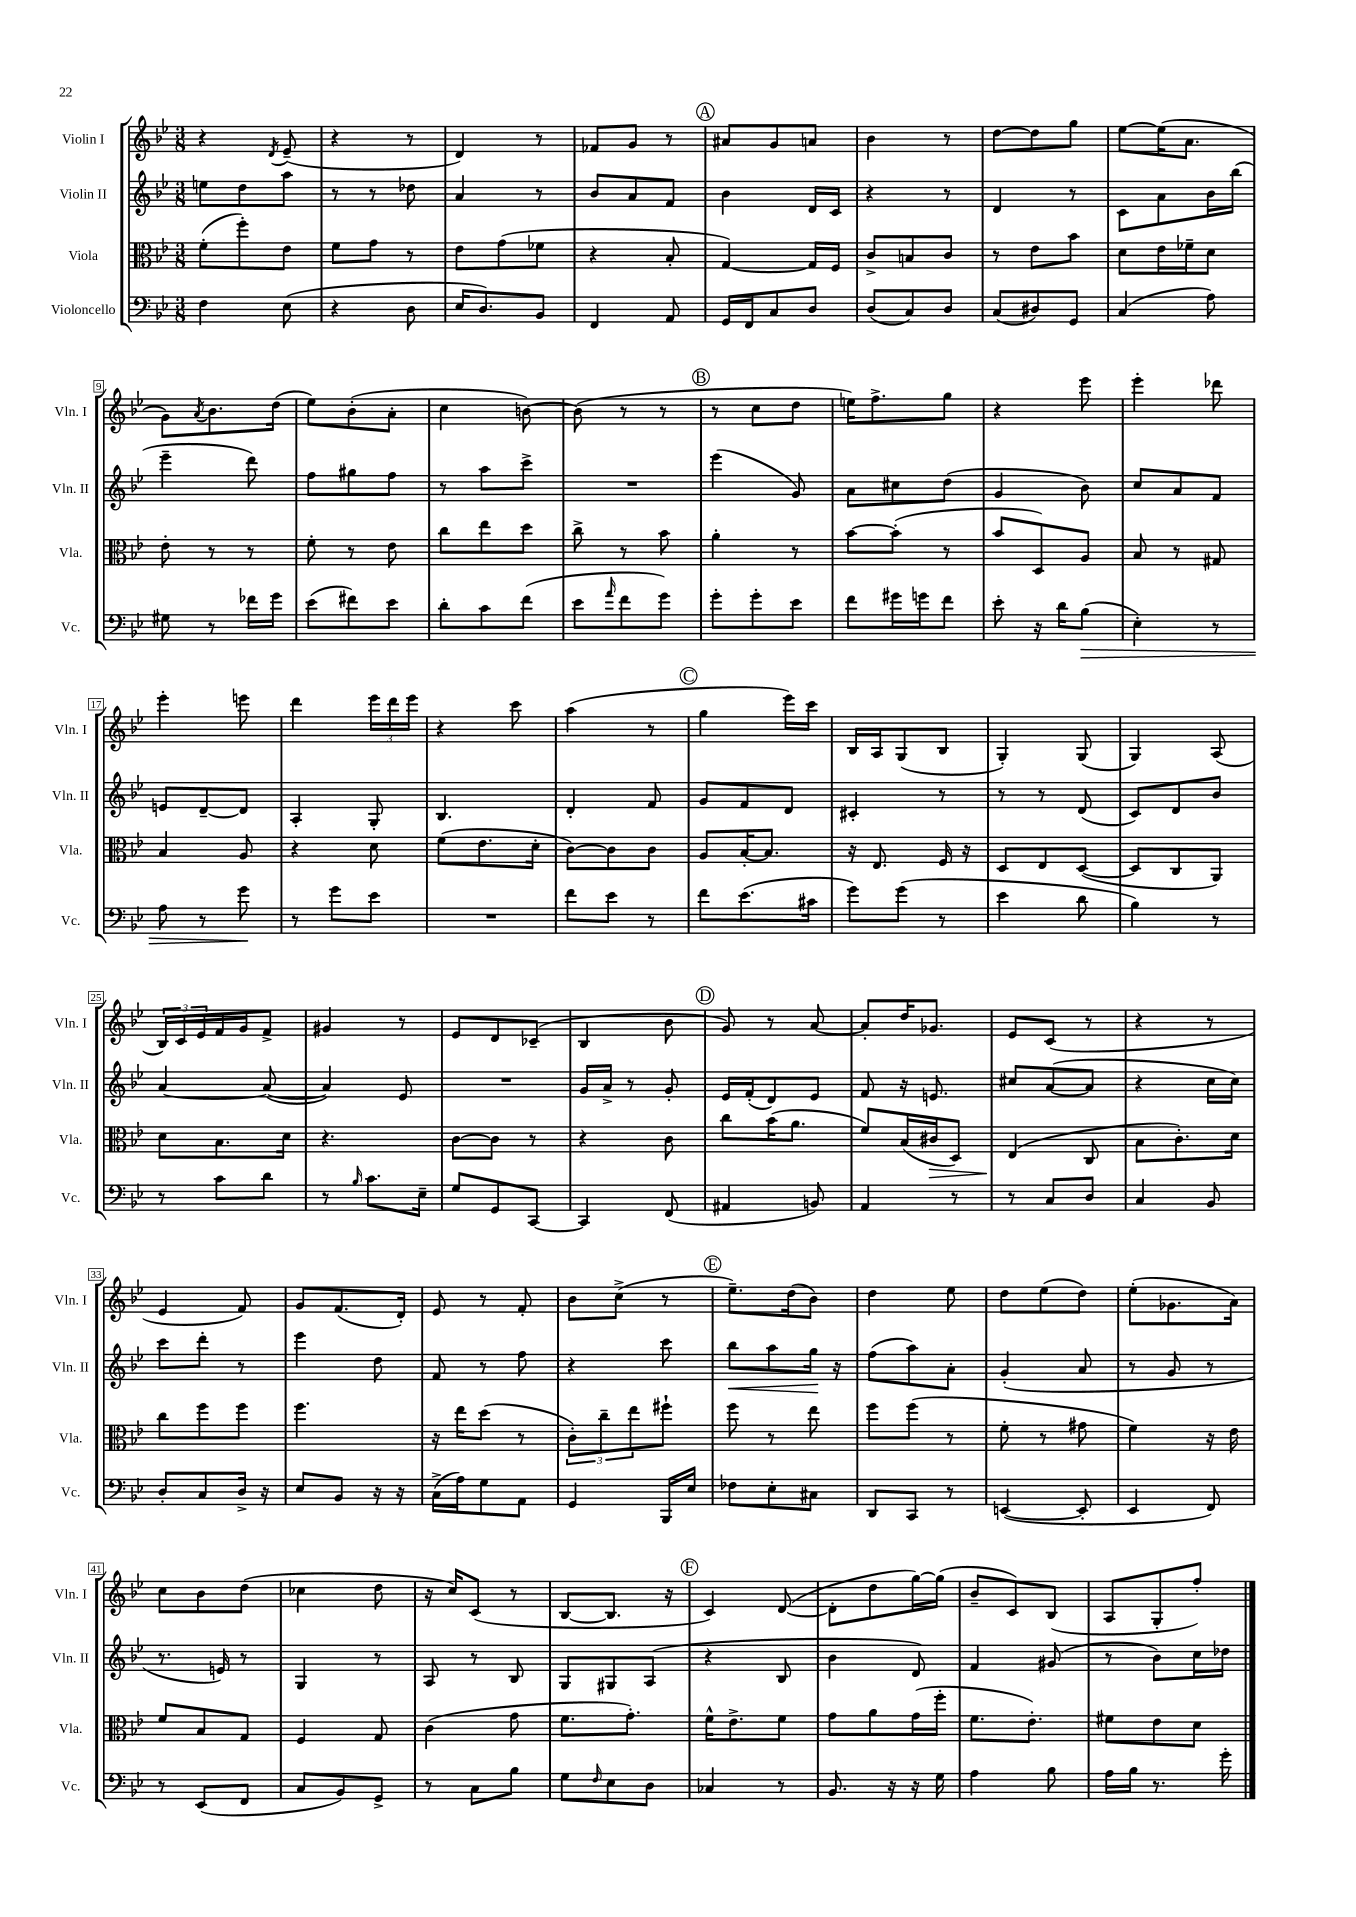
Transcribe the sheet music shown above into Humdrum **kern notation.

**kern	**dynam	**kern	**dynam	**kern	**dynam	**kern
*part4	*part4	*part3	*part3	*part2	*part2	*part1
*staff4	*staff4	*staff3	*staff3	*staff2	*staff2	*staff1
*I"Violoncello	*	*I"Viola	*	*I"Violin II	*	*I"Violin I
*I'Vc.	*	*I'Vla.	*	*I'Vln. II	*	*I'Vln. I
*clefF4	*	*clefC3	*	*clefG2	*	*clefG2
*k[b-e-]	*	*k[b-e-]	*	*k[b-e-]	*	*k[b-e-]
*M3/8	*	*M3/8	*	*M3/8	*	*M3/8
=1	=1	=1	=1	=1	=1	=1
4F\	.	(8f'\L	.	8een\L	.	4r
.	.	8ff'\)	.	8dd\	.	.
.	.	.	.	.	.	8qd/
(8E-\	.	8e-\J	.	8aa\J	.	(8e-~/
=2	=2	=2	=2	=2	=2	=2
4r	.	8f\L	.	8r	.	4r
.	.	8g\J	.	8r	.	.
8D\	.	8r	.	8dd-X\	.	8r
=3	=3	=3	=3	=3	=3	=3
16E-/KL	.	8e-\L	.	4a/	.	4d/)
8.D/)	.	.	.	.	.	.
.	.	(8g\	.	.	.	.
8BB-/J	.	8f-X\J	.	8r	.	8r
=4	=4	=4	=4	=4	=4	=4
4FF/	.	4r	.	8b-/L	.	8f-X/L
.	.	.	.	8a/	.	8g/J
8AA/	.	8B-'/	.	8f/J	.	8r
!!LO:REH:place=s1:t=A
=5	=5	=5	=5	=5	=5	=5
16GG/LL	.	[4G/)	.	4b-\	.	8a#X/L
16FF/J	.	.	.	.	.	.
8C/	.	.	.	.	.	8g/
8D/J	.	16G/LL]	.	16d/LL	.	8an/J
.	.	16F/JJ	.	16c/JJ	.	.
=6	=6	=6	=6	=6	=6	=6
(8D/L	.	8c^/L	.	4r	.	4b-\
8C/)	.	8Bn/	.	.	.	.
8D/J	.	8c/J	.	8r	.	8r
=7	=7	=7	=7	=7	=7	=7
(8C/L	.	8r	.	4d/	.	[8dd\L
8D#X/)	.	8e-\L	.	.	.	8dd\]
8GG/J	.	8b-\J	.	8r	.	8gg\J
=8	=8	=8	=8	=8	=8	=8
(4C/	.	8d\L	.	8c\L	.	[8ee-\L
.	.	16e-\L	.	8a\	.	(16ee-\K]
.	.	16f-X~\J	.	.	.	8.a\J
8A\)	.	8d\J	.	16b-\L	.	.
.	.	.	.	(16bb-\JJ	.	.
!!LO:LB:g=z
=9	=9	=9	=9	=9	=9	=9
8G#X\	.	8e-'\	.	4eee-~\	.	8g\L)
.	.	.	.	.	.	8qa/
8r	.	8r	.	.	.	8.b-\
16f-X\LL	.	8r	.	8ddd\)	.	.
16g\JJ	.	.	.	.	.	(16dd\Jk
=10	=10	=10	=10	=10	=10	=10
(8e-\L	.	8f'\	.	8ff\L	.	8ee-\L)
8f#X\)	.	8r	.	8gg#X\	.	(8b-'\
8e-\J	.	8e-\	.	8ff\J	.	8a'\J
=11	=11	=11	=11	=11	=11	=11
8d'\L	.	8cc\L	.	8r	.	4cc\
8c\	.	8ee-\	.	8aa\L	.	.
(8f\J	.	8dd\J	.	8ccc^\J	.	[8bn\)
=12	=12	=12	=12	=12	=12	=12
8e-\L	.	8cc^\	.	4.r	.	(8b\]
16qqa/	.	.	.	.	.	.
8f\	.	8r	.	.	.	8r
8g\J)	.	8b-\	.	.	.	8r
!!LO:REH:place=s1:t=B
=13	=13	=13	=13	=13	=13	=13
8g'\L	.	4a'\	.	(4eee-\	.	8r
8g'\	.	.	.	.	.	8cc\L
8e-\J	.	8r	.	8g/)	.	8dd\J
=14	=14	=14	=14	=14	=14	=14
8f\L	.	[8b-\L	.	8a\L	.	16een\KL)
.	.	.	.	.	.	8.ff^\
16g#X\L	.	(8b-'\J]	.	8cc#X\	.	.
16gn\J	.	.	.	.	.	.
8f\J	.	8r	.	(8dd\J	.	8gg\J
=15	=15	=15	=15	=15	=15	=15
8e-'\	.	8b-/L	.	4g/	.	4r
16r	.	8D/)	.	.	.	.
16d\KL	.	.	.	.	.	.
!	!LO:HP:b	!	!	!	!	!
(8B-\J	>	8A/J	.	8b-\)	.	8eee-\
=16	=16	=16	=16	=16	=16	=16
4E-'\)	.	8B-/	.	8cc/L	.	4eee-'\
.	.	8r	.	8a/	.	.
8r	.	8G#X/	.	8f/J	.	8ddd-X\
!!LO:LB:g=z
=17	=17	=17	=17	=17	=17	=17
8A\	.	4B-/	.	8en/L	.	4eee-'\
8r	.	.	.	[8d~/	.	.
8g\	.	8A/	.	8d/J]	.	8eeen\
.	]	.	.	.	.	.
=18	=18	=18	=18	=18	=18	=18
8r	.	4r	.	4A'/	.	4ddd\
8g\L	.	.	.	.	.	.
8e-\J	.	8d\	.	8G'/	.	24eee-\LL
.	.	.	.	.	.	24ddd\
.	.	.	.	.	.	24eee-\JJ
=19	=19	=19	=19	=19	=19	=19
4.r	.	(8f\L	.	4.B-/	.	4r
.	.	8.e-\	.	.	.	.
.	.	.	.	.	.	8ccc\
.	.	16d'\Jk	.	.	.	.
=20	=20	=20	=20	=20	=20	=20
8f\L	.	[8c\L)	.	4d'/	.	(4aa\
8e-\J	.	8c\]	.	.	.	.
8r	.	8c\J	.	8f/	.	8r
!!LO:REH:place=s1:t=C
=21	=21	=21	=21	=21	=21	=21
8f\L	.	8A/L	.	8g/L	.	4gg\
(8.e-\	.	[16B-'/K	.	8f/	.	.
.	.	8.B-/J]	.	.	.	.
.	.	.	.	8d/J	.	16eee-\LL)
16c#X\Jk	.	.	.	.	.	16ccc\JJ
=22	=22	=22	=22	=22	=22	=22
8g\L)	.	16r	.	4c#X'/	.	16B-/LL
.	.	8.E-/	.	.	.	16A/J
(8g\J	.	.	.	.	.	(8G/
8r	.	16F/	.	8r	.	8B-/J
.	.	16r	.	.	.	.
=23	=23	=23	=23	=23	=23	=23
4e-\	.	8D/L	.	8r	.	4G'/)
.	.	8E-/	.	8r	.	.
8d\	.	([8D/J	.	(8d/	.	(8G/
=24	=24	=24	=24	=24	=24	=24
4B-\)	.	8D/L]	.	8c/L)	.	4G/)
.	.	8C/	.	8d/	.	.
8r	.	8AA/J)	.	8b-/J	.	(8A/
!!LO:LB:g=z
=25	=25	=25	=25	=25	=25	=25
8r	.	8d\L	.	[4a/	.	24B-/LL)
.	.	.	.	.	.	24c/
.	.	.	.	.	.	24e-/
8c\L	.	8.B-\	.	.	.	16f/
.	.	.	.	.	.	16g/J
8d\J	.	.	.	(8a/_	.	8f^/J
.	.	16d\Jk	.	.	.	.
=26	=26	=26	=26	=26	=26	=26
8r	.	4.r	.	4a/])	.	4g#X/
16qqB-/	.	.	.	.	.	.
8.c\L	.	.	.	.	.	.
.	.	.	.	8e-/	.	8r
16E-~\Jk	.	.	.	.	.	.
=27	=27	=27	=27	=27	=27	=27
8G/L	.	[8c\L	.	4.r	.	8e-/L
8GG/	.	8c\J]	.	.	.	8d/
[8CC/J	.	8r	.	.	.	(8c-X~/J
=28	=28	=28	=28	=28	=28	=28
4CC/]	.	4r	.	16g/LL	.	4B-/
.	.	.	.	16a^/JJ	.	.
.	.	.	.	8r	.	.
(8FF/	.	8c\	.	8g'/	.	8b-\
!!LO:REH:place=s1:t=D
=29	=29	=29	=29	=29	=29	=29
4AA#X/	.	8cc\L	.	16e-/LL	.	8g/)
.	.	.	.	(16f'/J	.	.
.	.	(16b-\K	.	8d/)	.	8r
.	.	8.a\J	.	.	.	.
8BBn/)	.	.	.	8e-/J	.	[8a/
=30	=30	=30	=30	=30	=30	=30
4AA/	.	8f/L)	.	8f/	.	8a'/L]
.	.	(16B-/L	.	16r	.	16dd/K
!	!	!	!LO:HP:b	!	!	!
.	.	16c#X/J	>	8.en/	.	8.g-X/J
8r	.	8D/J)	.	.	.	.
=31	=31	=31	=31	=31	=31	=31
8r	.	(4E-/	.	8cc#X/L	.	8e-/L
8C/L	.	.	.	([8a/	.	(8c/J
8D/J	.	8C/	]	8a/J]	.	8r
=32	=32	=32	=32	=32	=32	=32
4C/	.	8B-\L	.	4r	.	4r
.	.	8.c'\)	.	.	.	.
8BB-/	.	.	.	16cc\LL	.	8r
.	.	16d\Jk	.	16cc\JJ)	.	.
!!LO:LB:g=z
=33	=33	=33	=33	=33	=33	=33
8D'/L	.	8cc\L	.	8ccc\L	.	4e-/
8C/	.	8ff\	.	8ddd'\J	.	.
16D^/Jk	.	8ff\J	.	8r	.	8f/)
16r	.	.	.	.	.	.
=34	=34	=34	=34	=34	=34	=34
8E-/L	.	4.ff\	.	4eee-\	.	8g/L
8BB-/J	.	.	.	.	.	(8.f/
16r	.	.	.	8dd\	.	.
16r	.	.	.	.	.	16d'/Jk)
=35	=35	=35	=35	=35	=35	=35
(16C^\LL	.	16r	.	8f/	.	8e-/
16A\J)	.	16ee-\KL	.	.	.	.
8G\	.	(8dd\J	.	8r	.	8r
8AA\J	.	8r	.	8ff\	.	8f'/
=36	=36	=36	=36	=36	=36	=36
4GG/	.	12c'\L)	.	4r	.	8b-\L
.	.	12cc~\	.	.	.	.
.	.	.	.	.	.	(8cc^\J
.	.	12ee-\	.	.	.	.
16BBB-/LL	.	8ff#X`\J	.	8ccc\	.	8r
16E-/JJ	.	.	.	.	.	.
!!LO:REH:place=s1:t=E
=37	=37	=37	=37	=37	=37	=37
!	!	!	!	!	!LO:HP:b	!
8F-X\L	.	8ff\	.	8bb-\L	<	8.ee-~\L)
8E-'\	.	8r	.	8aa\	.	.
.	.	.	.	.	.	(16dd\k
8C#X\J	.	8ee-\	.	16gg\Jk	.	8b-\J)
.	.	.	.	16r	[	.
=38	=38	=38	=38	=38	=38	=38
8DD/L	.	8ff\L	.	(8ff\L	.	4dd\
8CC/J	.	(8ff\J	.	8aa\)	.	.
8r	.	8r	.	8a'\J	.	8ee-\
=39	=39	=39	=39	=39	=39	=39
([4EEn/	.	8f'\	.	(4g'/	.	8dd\L
.	.	8r	.	.	.	(8ee-\
8EE'/]	.	8g#X\	.	8a/	.	8dd\J)
=40	=40	=40	=40	=40	=40	=40
4EE-/	.	4f\)	.	8r	.	(8ee-'\L
.	.	.	.	8g/	.	8.g-X\
8FF/)	.	16r	.	8r	.	.
.	.	16e-\	.	.	.	16a\Jk)
!!LO:LB:g=z
=41	=41	=41	=41	=41	=41	=41
8r	.	8f/L	.	8.r	.	8cc\L
(8EE-/L	.	8B-/	.	.	.	8b-\
.	.	.	.	16en/)	.	.
8FF/J	.	8G/J	.	8r	.	(8dd\J
=42	=42	=42	=42	=42	=42	=42
8C/L	.	4F/	.	4G/	.	4cc-X\
8BB-/)	.	.	.	.	.	.
8GG^/J	.	8G/	.	8r	.	8dd\
=43	=43	=43	=43	=43	=43	=43
8r	.	(4c\	.	8A/	.	16r
.	.	.	.	.	.	16cc/KL)
8C\L	.	.	.	8r	.	(8c/J
8B-\J	.	8g\	.	8B-/	.	8r
=44	=44	=44	=44	=44	=44	=44
8G\L	.	8.f\L	.	8G/L	.	[8B-/L
16qqF/	.	.	.	.	.	.
8E-\	.	.	.	8G#X/	.	8.B-/J]
.	.	8.g'\J)	.	.	.	.
8D\J	.	.	.	(8A/J	.	.
.	.	.	.	.	.	16r
!!LO:REH:place=s1:t=F
=45	=45	=45	=45	=45	=45	=45
4C-X/	.	16f^^\KL	.	4r	.	4c/)
.	.	8.e-^\	.	.	.	.
8r	.	8f\J	.	8B-/	.	([8d/
=46	=46	=46	=46	=46	=46	=46
8.BB-/	.	8g\L	.	4b-\	.	8d'\L]
.	.	8a\	.	.	.	8dd\
16r	.	.	.	.	.	.
16r	.	(16g\L	.	8d/)	.	[16gg\L)
16G\	.	16ff'\JJ	.	.	.	(16gg\JJ]
=47	=47	=47	=47	=47	=47	=47
4A\	.	8.f\L	.	4f/	.	8b-~/L
.	.	.	.	.	.	8c/)
.	.	8.e-'\J)	.	.	.	.
8B-\	.	.	.	(8g#X/	.	(8B-/J
=48	=48	=48	=48	=48	=48	=48
16A\LL	.	8f#X\L	.	8r	.	8A/L
16B-\JJ	.	.	.	.	.	.
8.r	.	8e-\	.	8b-\L)	.	8G'/
.	.	8d\J	.	16cc\L	.	8ff'/J)
16g'\	.	.	.	16dd-X\JJ	.	.
==	==	==	==	==	==	==
*-	*-	*-	*-	*-	*-	*-
